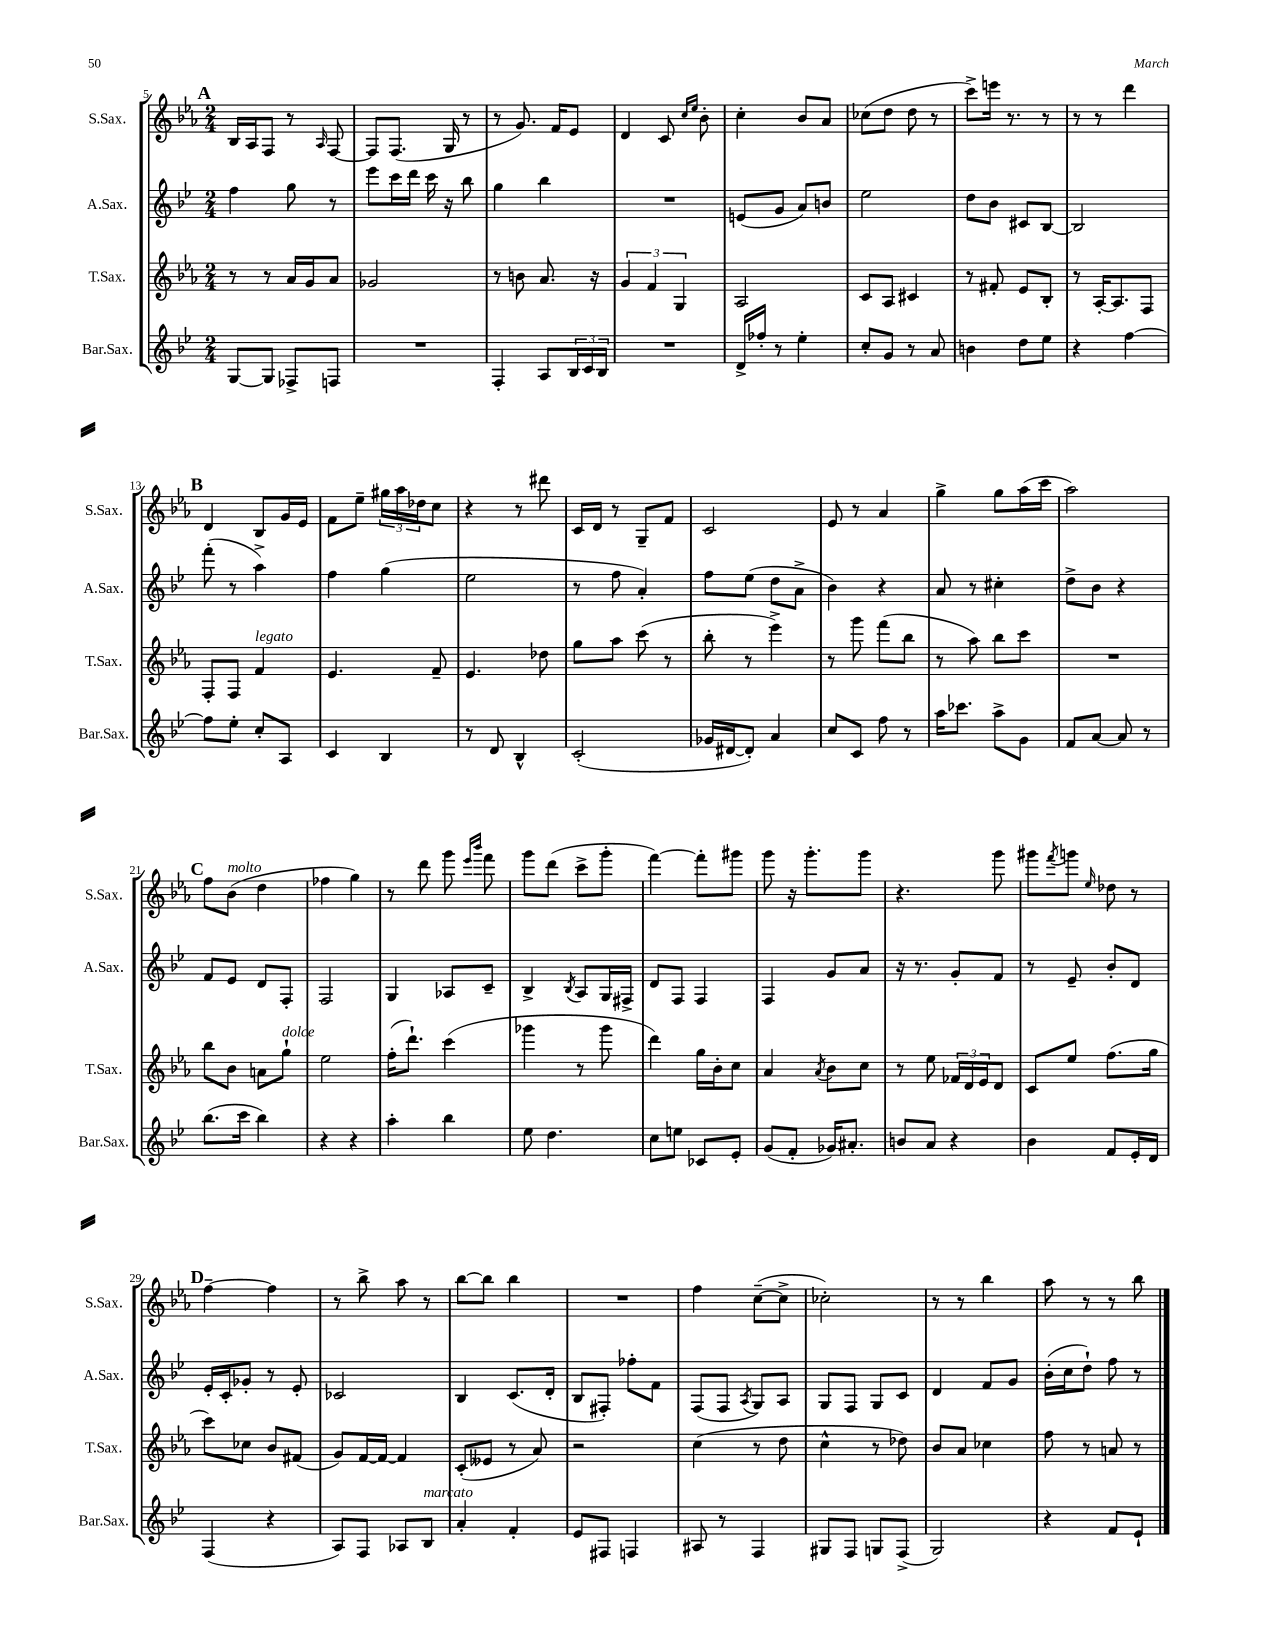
<<
\new StaffGroup <<
\new Staff = "s0" \with { instrumentName = "S.Sax." shortInstrumentName = "S.Sax." } {
    \clef treble \key ees \major \numericTimeSignature \time 2/4
    \mark \markup { \bold "A" } bes16 aes16 f8 r8 \grace { aes16 } f8~ |
    f8 f8.( g16 r8 |
    r8 g'8.) f'16 ees'8 |
    d'4 c'8 \grace { c''16 ees''16 } bes'8-. |
    c''4-. bes'8 aes'8 |
    ces''8( d''8 d''8 r8 |
    c'''8->) e'''16 r8. r8 |
    r8 r8 d'''4 |
    \mark \markup { \bold "B" } d'4 bes8 g'16 ees'16 |
    f'8 ees''8-- \tuplet 3/2 { gis''16 aes''16 des''16 } c''8 |
    r4 r8 dis'''8 |
    c'16 d'16 r8 g8-- f'8 |
    c'2 |
    ees'8 r8 aes'4 |
    g''4-> g''8 aes''16( c'''16 |
    aes''2) |
    \mark \markup { \bold "C" } f''8 bes'8^\markup { \italic "molto" }( d''4 |
    fes''4 g''4) |
    r8 d'''8 g'''8 \grace { ees'''16 bes'''16 } f'''8 |
    g'''8 d'''8( c'''8-> g'''8-. |
    f'''4~) f'''8-. gis'''8 |
    g'''8 r16 g'''8.-. g'''8 |
    r4. g'''8 |
    gis'''8 \acciaccatura { f'''8 } g'''8 \grace { ees''16 } des''8 r8 |
    \mark \markup { \bold "D" } f''4~-- f''4 |
    r8 bes''8-> aes''8 r8 |
    bes''8~ bes''8 bes''4 |
    R2 |
    f''4 c''8~--( c''8-> |
    ces''2-.) |
    r8 r8 bes''4 |
    aes''8 r8 r8 bes''8 \bar "|." |
}
\new Staff = "s1" \with { instrumentName = "A.Sax." shortInstrumentName = "A.Sax." } {
    \clef treble \key bes \major \numericTimeSignature \time 2/4
    \mark \markup { \bold "A" } f''4 g''8 r8 |
    ees'''8 c'''16 d'''16 c'''16 r16 bes''8 |
    g''4 bes''4 |
    R2 |
    e'8( g'8 a'8) b'8 |
    ees''2 |
    d''8 bes'8 cis'8 bes8~ |
    bes2 |
    \mark \markup { \bold "B" } f'''8-.( r8 a''4->) |
    f''4 g''4( |
    ees''2 |
    r8 f''8 a'4-.) |
    f''8 ees''8( d''8 a'8-> |
    bes'4) r4 |
    a'8 r8 cis''4-. |
    d''8-> bes'8 r4 |
    \mark \markup { \bold "C" } f'8 ees'8 d'8 f8-. |
    f2 |
    g4 aes8 c'8-- |
    bes4-> \acciaccatura { bes8 } a8 g16 fis16-> |
    d'8 f8 f4 |
    f4 g'8 a'8 |
    r16 r8. g'8-. f'8 |
    r8 ees'8-- bes'8-. d'8 |
    \mark \markup { \bold "D" } ees'16-. c'16-. ges'8-. r8 ees'8-. |
    ces'2 |
    bes4 c'8.( d'16-. |
    bes8 fis8-.) fes''8-. f'8 |
    f8( f8 \acciaccatura { a8 } g8) a8 |
    g8 f8 g8 c'8 |
    d'4 f'8 g'8 |
    bes'16-.( c''16 d''8-!) f''8 r8 \bar "|." |
}
\new Staff = "s2" \with { instrumentName = "T.Sax." shortInstrumentName = "T.Sax." } {
    \clef treble \key ees \major \numericTimeSignature \time 2/4
    \mark \markup { \bold "A" } r8 r8 aes'16 g'16 aes'8 |
    ges'2 |
    r8 b'8 aes'8. r16 |
    \tuplet 3/2 { g'4 f'4 g4 } |
    aes2 |
    c'8 aes8 cis'4 |
    r8 fis'8-. ees'8 bes8-. |
    r8 aes16~-. aes8. f8 |
    \mark \markup { \bold "B" } f8-. f8 f'4^\markup { \italic "legato" } |
    ees'4. f'8-- |
    ees'4. des''8 |
    g''8 aes''8 c'''8( r8 |
    bes''8-. r8 ees'''4->) |
    r8 g'''8 f'''8( bes''8 |
    r8 aes''8) bes''8 c'''8 |
    R2 |
    \mark \markup { \bold "C" } bes''8 bes'8 a'8 g''8-!^\markup { \italic "dolce" } |
    ees''2 |
    f''16-.( d'''8.-!) c'''4( |
    ges'''4 r8 ges'''8 |
    d'''4) g''16 bes'16-. c''8 |
    aes'4 \acciaccatura { aes'8 } bes'8 c''8 |
    r8 ees''8 \tuplet 3/2 { fes'16 d'16 ees'16 } d'8 |
    c'8 ees''8 f''8.( g''16 |
    \mark \markup { \bold "D" } c'''8) ces''8 bes'8 fis'8( |
    g'8) f'16~ f'16~ f'4 |
    c'8-.( eeses'8 r8 aes'8) |
    r2 |
    c''4( r8 d''8 |
    c''4-^ r8 des''8) |
    bes'8 aes'8 ces''4 |
    f''8 r8 a'8 r8 \bar "|." |
}
\new Staff = "s3" \with { instrumentName = "Bar.Sax." shortInstrumentName = "Bar.Sax." } {
    \clef treble \key bes \major \numericTimeSignature \time 2/4
    \mark \markup { \bold "A" } g8~ g8 fes8-> f8 |
    R2 |
    f4-. a8 \tuplet 3/2 { bes16 c'16 bes16 } |
    R2 |
    d'16-> fes''16-. r8 ees''4-. |
    c''8-. g'8 r8 a'8 |
    b'4 d''8 ees''8 |
    r4 f''4~ |
    \mark \markup { \bold "B" } f''8 ees''8-. c''8-. a8 |
    c'4 bes4 |
    r8 d'8 bes4-^ |
    c'2-.( |
    ges'16 dis'16~ dis'8-.) a'4 |
    c''8 c'8 f''8 r8 |
    a''16 ces'''8. a''8-> g'8 |
    f'8 a'8~ a'8 r8 |
    \mark \markup { \bold "C" } bes''8.( c'''16 bes''4) |
    r4 r4 |
    a''4-. bes''4 |
    ees''8 d''4. |
    c''8 e''8 ces'8 ees'8-. |
    g'8( f'8-. ges'16) ais'8.-. |
    b'8 a'8 r4 |
    bes'4 f'8 ees'16-. d'16 |
    \mark \markup { \bold "D" } f4( r4 |
    a8) f8 aes8 bes8^\markup { \italic "marcato" } |
    a'4-. f'4-. |
    ees'8 fis8 f4 |
    ais8 r8 f4 |
    gis8 f8 g8 f8->( |
    g2) |
    r4 f'8 ees'8-! \bar "|." |
}
>>
>>
\layout { \context { \Score currentBarNumber = #5 } }
